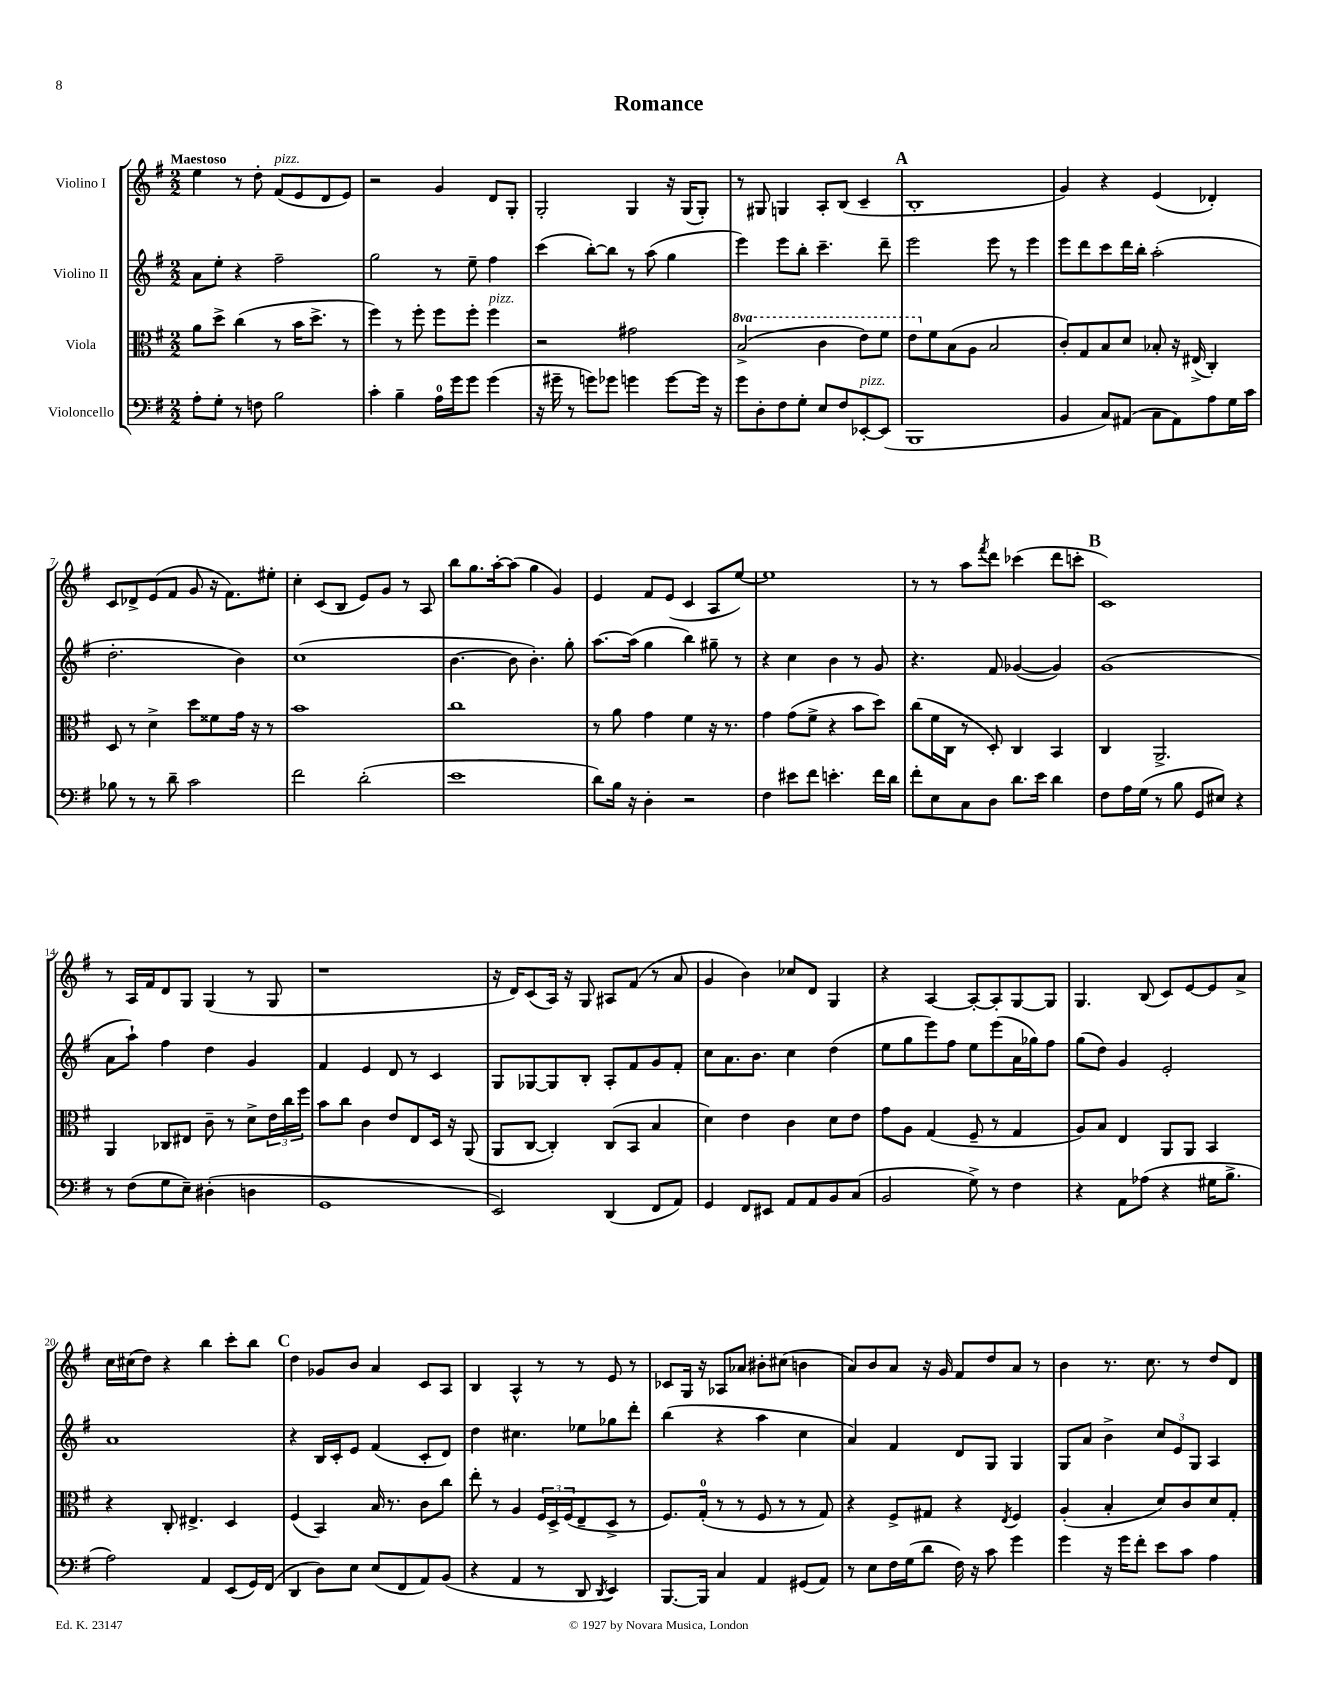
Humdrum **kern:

**kern	**kern	**kern	**kern
*part4	*part3	*part2	*part1
*staff4	*staff3	*staff2	*staff1
*I"Violoncello	*I"Viola	*I"Violino II	*I"Violino I
*clefF4	*clefC3	*clefG2	*clefG2
*k[f#]	*k[f#]	*k[f#]	*k[f#]
*M2/2	*M2/2	*M2/2	*M2/2
=1	=1	=1	=1
!	!	!	!LO:TX:a:B:t=Maestoso
8A'\L	8a\L	8a\L	4ee\
8G'\J	8dd^\J	8ee'\J	.
8r	(4cc\	4r	8r
8Fn\	.	.	8dd'\
!	!	!	!LO:TX:a:i:t=pizz.
2B\	8r	2ff#~\	(8f#/L
.	16b\KL	.	8e/
.	8.dd^\J	.	.
.	.	.	8d/
.	8r	.	8e/J)
=2	=2	=2	=2
4c'\	4ff#\)	2gg\	2r
4B~\	8r	.	.
.	8ff#'\	.	.
16A\LL	8ff#\L	8r	4g/
16g\J	.	.	.
8g\J	8ff#'\J	8ee~\	.
!	!LO:TX:a:i:t=pizz.	!	!
(4g\	4ff#\	4ff#\	8d/L
.	.	.	8G'/J
=3	=3	=3	=3
16r	2r	(4ccc\	2G'/
16g#X~\	.	.	.
8r	.	.	.
8gn\L)	.	[8bb'\L)	.
8g-X\J	.	8bb\J]	.
4gn\	2g#X\	8r	4G/
.	.	(8aa\	.
[8g\L	.	4gg\	16r
.	.	.	(16G/KL
16g\Jk]	.	.	8G'/J)
16r	.	.	.
=4	=4	=4	=4
*	*8va	*	*
8g\L	(2b^/	4eee\)	8r
8D'\	.	.	8G#X/
8F#\	.	8eee\L	4Gn/
8G'\J	.	8bb'\J	.
8E/L	4cc\	4.ccc~\	8A'/L
8F#/	.	.	(8B/J
!LO:TX:a:i:t=pizz.	!	!	!
[8EE-X'/	8ee\L)	.	4c~/
(8EE-/J]	8ff#\J	8ddd~\	.
!!LO:REH:place=s1:t=A
=5	=5	=5	=5
1BBB	8ee\L	2eee\	1B'
*	*X8va	*	*
.	8f#\	.	.
.	(8B\	.	.
.	8A\J	.	.
.	2B/	8eee\	.
.	.	8r	.
.	.	4eee\	.
=6	=6	=6	=6
4BB/	8c'/L)	8eee\L	4g/)
.	8G/	8ddd\	.
8C/L)	8B/	8ccc\	4r
(8AA#X/J	8d/J	16ddd\L	.
.	.	16bb'\JJ	.
8C\L	8B-X'/	(2aa'\	(4e/
8AA#\)	16r	.	.
.	(16E#X^/	.	.
8A\	4C'/)	.	4d-X'/)
16G\L	.	.	.
16c\JJ	.	.	.
!!LO:LB:g=z
=7	=7	=7	=7
8B-X\	8D/	2.dd'\	8c/L
8r	8r	.	8d-X^/
8r	4d^\	.	(8e/
8d~\	.	.	8f#/J
2c\	8dd\L	.	8g/
.	8f##X\	.	16r
.	.	.	8.f#\L)
.	16g\Jk	4b\)	.
.	16r	.	.
.	8r	.	8ee#X'\J
=8	=8	=8	=8
2f#\	1b	(1cc	4cc'\
.	.	.	(8c/L
.	.	.	8B/J
(2d'\	.	.	8e/L)
.	.	.	8g/J
.	.	.	8r
.	.	.	8A/
=9	=9	=9	=9
1e	1cc	[4.b\	8bb\L
.	.	.	8.gg\
.	.	.	[16aa'\k
.	.	8b\]	(8aa\J]
.	.	4.b'\)	4gg\
.	.	.	4g/)
.	.	8gg'\	.
=10	=10	=10	=10
8d\L)	8r	[8.aa\L	4e/
16B\Jk	8a\	.	.
16r	.	(16aa\Jk]	.
4D'\	4g\	4gg\	8f#/L
.	.	.	(8e/J
2r	4f#\	4bb\)	4c/
.	16r	8gg#X~\	8A/L
.	8.r	.	.
.	.	8r	[8ee/J)
=11	=11	=11	=11
4F#\	4g\	4r	1ee]
8e#X\L	(8g\L	4cc\	.
8f#\J	8f#^\J	.	.
4.en'\	4r	4b\	.
.	8b\L	8r	.
16f#\LL	8dd\J)	8g/	.
16d\JJ	.	.	.
=12	=12	=12	=12
8f#'\L	(8cc\L	4.r	8r
8E\	16f#\L	.	8r
.	16C\JJ	.	.
8C\	8r	.	8aa\L
.	.	.	8qfff#/
8D\J	8D'/)	8f#/	8ddd\J
8.d\L	4C/	([4g-X/	(4ccc-X\
16e\Jk	.	.	.
4d\	4BB/	4g-/])	8ddd\L
.	.	.	8cccn'\J
!!LO:REH:place=s1:t=B
=13	=13	=13	=13
8F#\L	4C/	(1g	1c)
16A\L	.	.	.
(16G\JJ	.	.	.
8r	2.AA^/	.	.
8B\	.	.	.
8GG/L	.	.	.
8E#X/J)	.	.	.
4r	.	.	.
!!LO:LB:g=z
=14	=14	=14	=14
8r	4AA/	8a\L	8r
(8F#\L	.	8aa`\J)	16A/LL
.	.	.	16f#/J
8G\	8C-X/L	4ff#\	8d/
8E~\J)	8E#X/J	.	8G/J
(4D#X'\	8c~\	4dd\	(4G/
.	8r	.	.
4Dn\	8d^\L	4g/	8r
.	24e\L	.	8G/
.	24cc\	.	.
.	24ff#\JJ	.	.
=15	=15	=15	=15
1GG	8b\L	4f#/	1r
.	8cc\J	.	.
.	4c\	4e/	.
.	8e/L	8d/	.
.	8E/	8r	.
.	16D/Jk	4c/	.
.	16r	.	.
.	(8AA/	.	.
=16	=16	=16	=16
2EE/)	8AA/L	8G/L	16r
.	.	.	16d/KL)
.	[8C/J	[8G-X/	(8c/
.	4C'/])	8G-/]	16A/Jk)
.	.	.	16r
.	.	8B'/J	8G/
(4DD/	(8C/L	8A'/L	8A#X/L
.	8BB/J	8f#/	(8f#/J
8FF#/L	4B/	8g/	8r
8AA/J)	.	8f#'/J	8a/
=17	=17	=17	=17
4GG/	4d\)	8cc\L	4g/
.	.	8.a\	.
8FF#/L	4e\	.	4b\)
.	.	8.b\J	.
8EE#X/J	.	.	.
8AA/L	4c\	4cc\	8cc-X/L
8AA/	.	.	8d/J
8BB/	8d\L	(4dd\	4G/
(8C/J	8e\J	.	.
=18	=18	=18	=18
2BB/	8g\L	8ee\L	4r
.	8A\J	8gg\	.
.	(4G/	8eee\)	[4A/
.	.	8ff#\J	.
8G^\)	8F#~/	8ee\L	8A'/L_
8r	8r	(8eee\	8A'/]
4F#\	4G/	16a\L	[8G/
.	.	16gg-X\J)	.
.	.	8ff#\J	8G/J]
=19	=19	=19	=19
4r	8A/L)	(8gg\L	4.G/
.	8B/J	8dd\J)	.
8AA\L	4E/	4g/	.
(8A-X\J	.	.	(8B/
4r	8AA/L	2e'/	8c/L)
.	8AA/J	.	[8e/
16G#X\KL	4BB/	.	8e/]
8.B^\J	.	.	.
.	.	.	8a^/J
!!LO:LB:g=z
=20	=20	=20	=20
2A\)	4r	1a	16cc\LL
.	.	.	(16cc#X\J
.	.	.	8dd\J)
.	8C'/	.	4r
.	4.E#X^/	.	.
4AA/	.	.	4bb\
(8EE/L	4D/	.	8ccc'\L
16GG/L)	.	.	8bb\J
(16FF#/JJ	.	.	.
!!LO:REH:place=s1:t=C
=21	=21	=21	=21
4DD/	(4F#/	4r	4dd\
8D\L)	4BB/)	16B/LL	8g-X/L
.	.	16c'/J	.
8E\J	.	8e/J	8b/J
(8E/L	16B/	(4f#/	4a/
.	8.r	.	.
8FF#/	.	.	.
8AA/)	8c\L	8c'/L	8c/L
(8BB/J	8cc\J	8d/J)	8A/J
=22	=22	=22	=22
4r	8ee'\	4dd\	4B/
.	8r	.	.
4AA/	4A/	4.cc#X\	4A^^/
8r	24F#/LL	.	8r
.	24D^/	.	.
.	(24F#/J	.	.
8DD/	8E~/	8ee-X\L	8r
8qDD/	.	.	.
4EE/)	8D^/J	8gg-X\	8e/
.	8r	8ddd'\J	8r
=23	=23	=23	=23
[8.BBB/L	8.F#/L)	(4bb\	8c-X/L
.	.	.	16G/Jk
16BBB/Jk]	(16G'/Jk	.	16r
4C/	8r	4r	8A-X/L
.	8r	.	8a-X/J
4AA/	8F#/	4aa\	8b#X'\L
.	8r	.	(8cc#X\J
(8GG#X/L	8r	4cc\	4bn\
8AA/J)	8G/)	.	.
=24	=24	=24	=24
8r	4r	4a/)	8a/L)
8E\L	.	.	8b/
16F#\L	8F#^/L	4f#/	8a/J
(16G\J	.	.	.
8d\J	8G#X/J	.	16r
.	.	.	16g/
16F#\)	4r	8d/L	8f#/L
16r	.	.	.
8c\	.	8G/J	8dd/
.	8qE/	.	.
4g\	4F#/	4G/	8a/J
.	.	.	8r
=25	=25	=25	=25
4g\	(4A'/	8G/L	4b\
.	.	8a/J	.
16r	4B'/	4b^\	8.r
16g\KL	.	.	.
8f#'\J	.	.	.
.	.	.	8.cc\
8e\L	8d/L)	12cc/L	.
.	.	12e/	.
8c\J	8c/	.	8r
.	.	12G/J	.
4A\	8d/	4A/	8dd/L
.	8G'/J	.	8d/J
==	==	==	==
*-	*-	*-	*-
